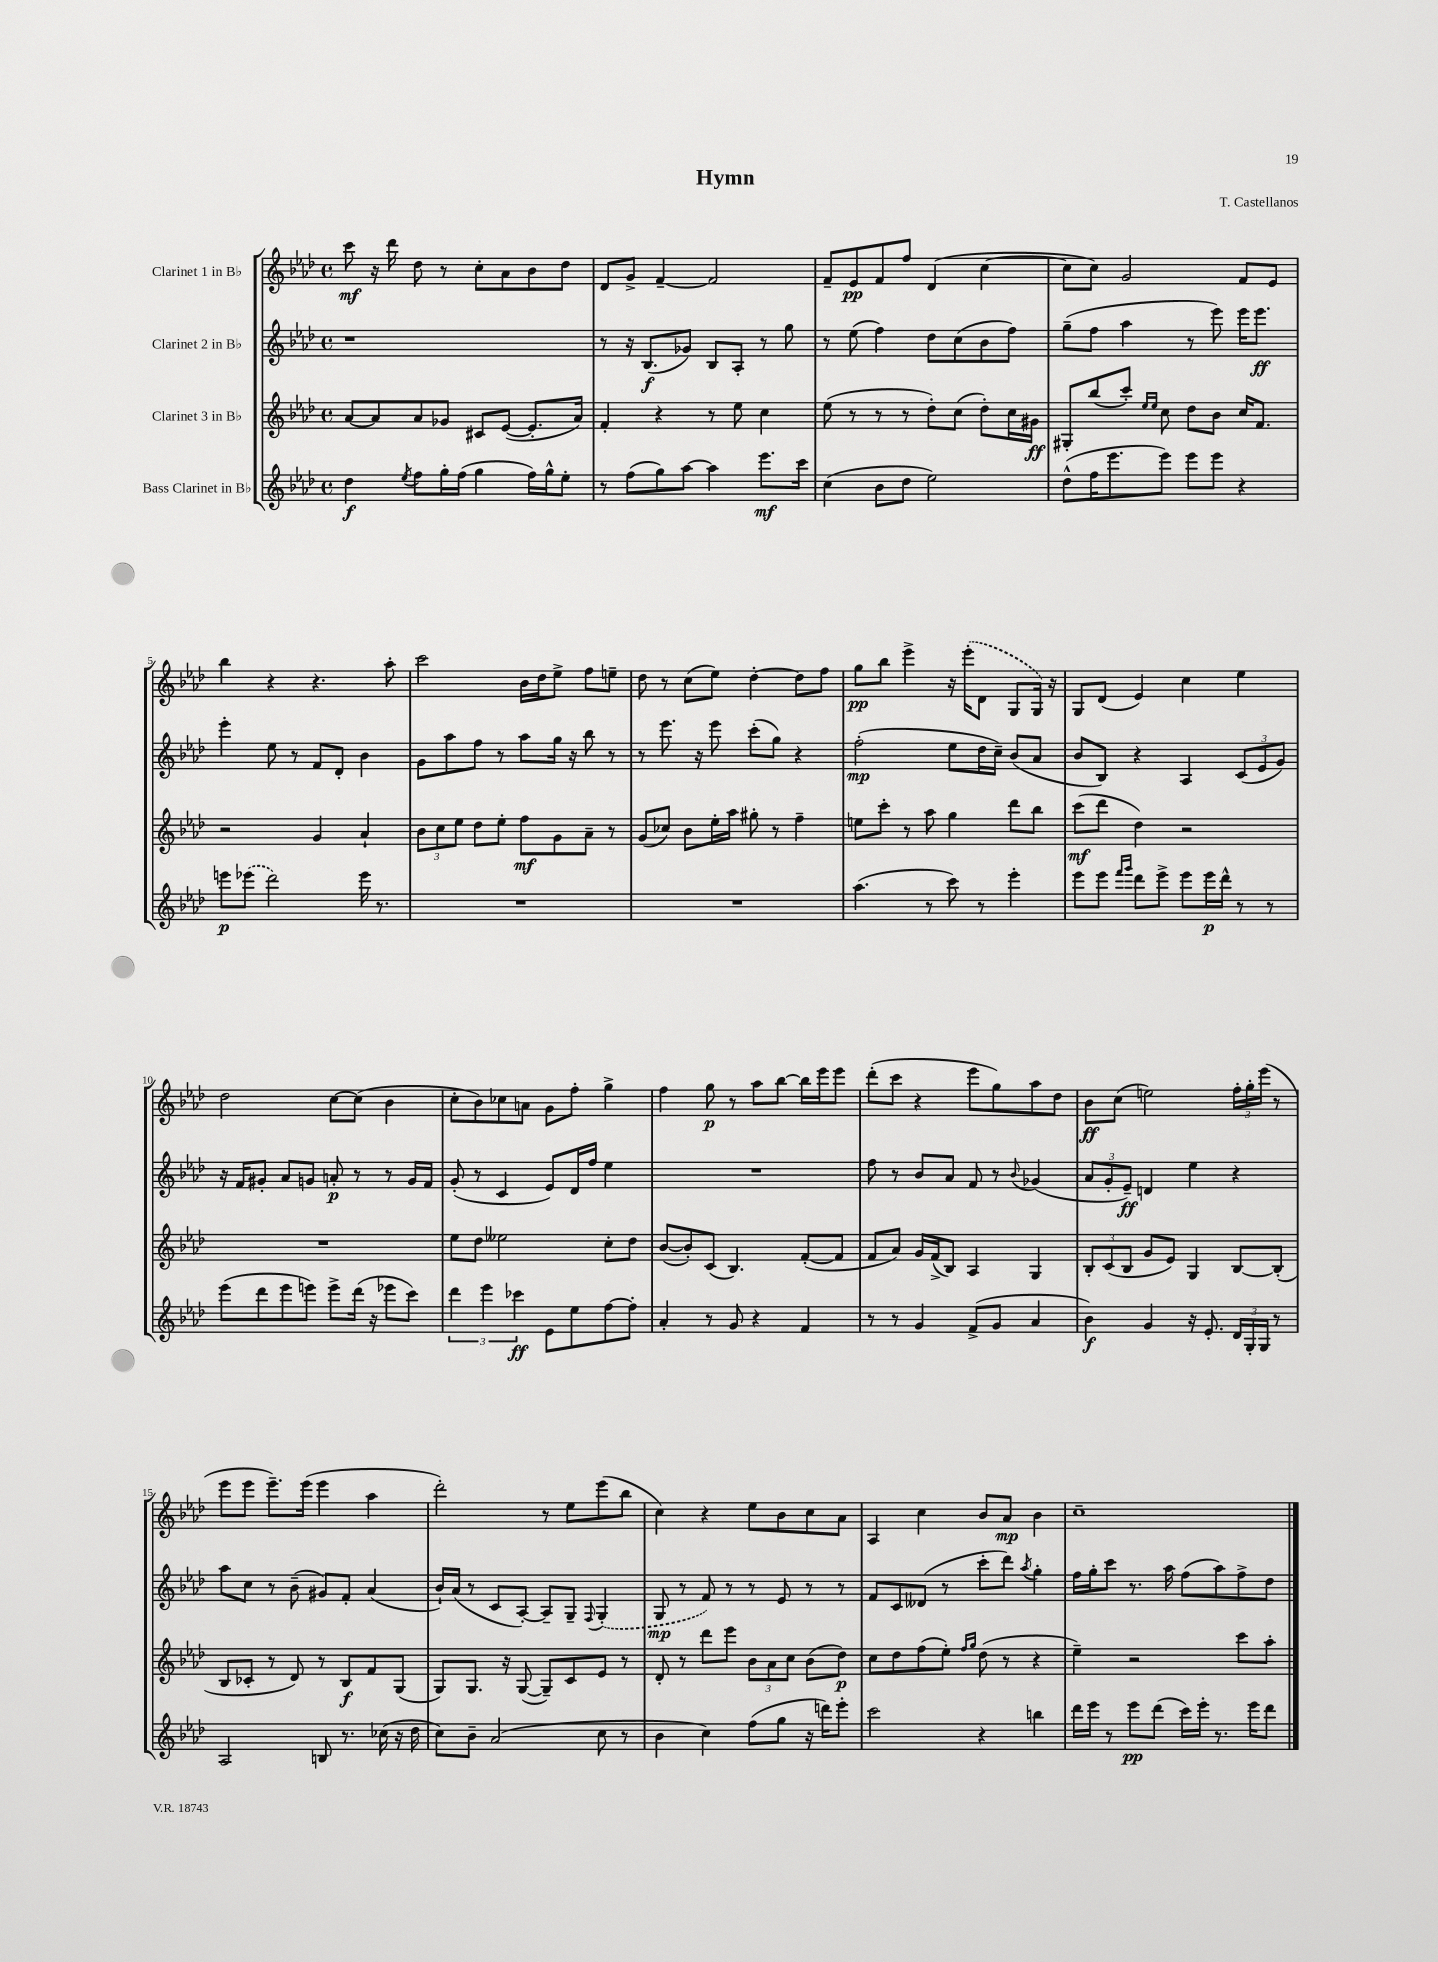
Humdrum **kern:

**kern	**kern	**kern	**kern
*staff4	*staff3	*staff2	*staff1
*clefG2	*clefG2	*clefG2	*clefG2
*k[b-e-a-d-]	*k[b-e-a-d-]	*k[b-e-a-d-]	*k[b-e-a-d-]
*M4/4	*M4/4	*M4/4	*M4/4
*met(c)	*met(c)	*met(c)	*met(c)
4dd-	[8a-	1r	8ccc
.	8a-]	.	16r
.	.	.	16ddd-
8qee-	.	.	.
8ff	8a-	.	8dd-
16gg'	8g-	.	8r
(16ff	.	.	.
4gg	8c#	.	8cc'
.	([8e-	.	8a-
16ff)	8.e-']	.	8b-
16gg^^	.	.	.
8ee-'	.	.	8dd-
.	16a-)	.	.
=	=	=	=
8r	4f'	8r	8d-
(8ff	.	16r	8g^
.	.	(8.B-	.
8gg)	4r	.	[4f~
[8aa-	.	8g-)	.
4aa-]	8r	8B-	2f]
.	8ee-	8A-'	.
8.eee-	4cc	8r	.
.	.	8gg	.
16ccc	.	.	.
=	=	=	=
(4cc	(8ee-	8r	8f~
.	8r	(8ee-	8e-
8b-	8r	4ff)	8f
8dd-	8r	.	8ff
2ee-)	8dd-')	8dd-	(4d-
.	(8cc	(8cc	.
.	8dd-')	8b-	[4cc
.	16cc	8ff)	.
.	16g#	.	.
=	=	=	=
(8dd-^^	8G#'	(8gg~	8cc]
16ff	(8bb-	8ff	8cc)
8.eee-	.	.	.
.	8ccc')	4aa-	2g
.	16qqee-	.	.
.	16qqee-	.	.
8eee-)	8cc	.	.
8eee-	8dd-	8r	.
8eee-	8b-	8eee-)	.
4r	16cc	16eee-	8f
.	8.f	8.eee-	.
.	.	.	8e-
=	=	=	=
8eee	2r	4eee-'	4bb-
(8eee-	.	.	.
2ddd-)	.	8ee-	4r
.	.	8r	.
.	4g	8f	4.r
.	.	8d-'	.
16eee-	4a-`	4b-	.
8.r	.	.	.
.	.	.	8aa-'
=	=	=	=
1r	12b-	8g	2ccc
.	12cc	.	.
.	.	8aa-	.
.	12ee-	.	.
.	8dd-	8ff	.
.	8ee-'	8r	.
.	8ff	8aa-	16b-
.	.	.	16dd-
.	8g	16gg	8ee-^
.	.	16r	.
.	8a-~	8bb-	8ff
.	8r	8r	8ee~
=	=	=	=
1r	(8g	8r	8dd-
.	8cc-)	8.eee-	8r
.	8b-	.	(8cc
.	.	16r	.
.	16ee-'	8eee-	8ee-)
.	16aa-	.	.
.	8gg#'	(8ccc'	[4dd-'
.	8r	8gg)	.
.	4ff~	4r	8dd-]
.	.	.	8ff
=	=	=	=
(4.aa-	8ee	(2ff'	8gg
.	8ccc'	.	8bb-
.	8r	.	4eee-^
8r	8aa-	.	.
8ccc)	4gg	8ee-	16r
.	.	.	(16eee-'
8r	.	16dd-	8d-
.	.	16cc~)	.
4eee-'	8ddd-	(8b-	8G
.	8bb-	8a-	16G)
.	.	.	16r
=	=	=	=
8eee-	(8ccc	8b-	8G
8eee-	8ddd-	8B-)	(8d-
16qqfff	.	.	.
16qqggg	.	.	.
8ddd-	4dd-)	4r	4e-)
8eee-^	.	.	.
8eee-	2r	4A-	4cc
16eee-	.	.	.
16ddd-^^	.	.	.
8r	.	(12c	4ee-
.	.	12e-	.
8r	.	.	.
.	.	12g)	.
=	=	=	=
(8eee-	1r	16r	2dd-
.	.	16f	.
8ddd-	.	8g#'	.
8eee-	.	8a-	.
8eee)	.	8g	.
8eee^	.	8a'	[8cc
(16ddd-	.	8r	(8cc]
16r	.	.	.
8eee-	.	8r	4b-
8ccc)	.	16g	.
.	.	16f	.
=	=	=	=
6ddd-	8ee-	(8g'	8cc'
.	8dd-	8r	8b-)
6eee-	.	.	.
.	2ee--	4c	8cc-
6ccc-	.	.	.
.	.	.	8a
8e-	.	8e-)	8g
8ee-	.	16d-	8ff'
.	.	16ff	.
[8ff	8cc'	4ee-	4gg^
8ff']	8dd-	.	.
=	=	=	=
4a-'	([8b-	1r	4ff
.	8b-'])	.	.
8r	(8c	.	8gg
8g	4.B-)	.	8r
4r	.	.	8aa-
.	.	.	[8bb-
4f	([8f'	.	16bb-]
.	.	.	16eee-
.	8f]	.	8eee-
=	=	=	=
8r	8f	8ff	(8ddd-'
8r	8a-)	8r	8ccc
4g	16g	8b-	4r
.	(16f^	.	.
.	8B-)	8a-	.
(8f^	4A-	8f	8eee-
8g	.	8r	8gg)
.	.	8qqb-	.
4a-	4G	(4g-	8aa-
.	.	.	8dd-
=	=	=	=
4b-)	12B-'	12a-	8b-
.	(12c	12g'	.
.	.	.	(8cc
.	12B-	12e-~)	.
4g	8g	4d	2ee)
.	8e-)	.	.
16r	4G	4ee-	.
8.e-'	.	.	.
24d-	[8B-	4r	24ff'
24G'	.	.	24gg'
24G	.	.	(24eee-
8r	(8B-']	.	8r
=	=	=	=
2A-	8B-	8aa-	8eee-
.	8c-'	8cc	8eee-
.	8r	8r	8.eee-~)
.	8d-)	(8b-~	.
.	.	.	(16eee-
8B	8r	8g#)	4eee-
8.r	8B-	8f'	.
.	8f	(4a-	4aa-
(16cc-	.	.	.
16r	(8G	.	.
16dd-	.	.	.
=	=	=	=
8cc)	8G)	16b-`)	2ddd-')
.	.	(16a-	.
8b-~	8.G	8r	.
(2a-	.	8c	.
.	16r	.	.
.	([8G	[8A-')	.
.	8G~])	8A-~]	8r
.	8c	8G~	8ee-
.	.	8qqF	.
8cc	8e-	(4G'	(8eee-
8r	8r	.	8bb-
=	=	=	=
4b-	8d-'	8G	4cc)
.	8r	8r	.
4cc)	8ddd-	8f)	4r
.	8eee-	8r	.
(8ff	12b-	8r	8ee-
.	12a-	.	.
8gg	.	8e-	8b-
.	12cc	.	.
16r	(8b-	8r	8cc
16ddd)	.	.	.
8eee-'	8dd-)	8r	8a-
=	=	=	=
2ccc	8cc	8f	4A-
.	8dd-	8c	.
.	(8ff	(8d--	4cc
.	8ee-')	8r	.
.	16qqff	.	.
.	16qqgg	.	.
4r	(8dd-	8ccc'	8b-
.	8r	8ddd-)	8a-
.	.	8qaa-	.
4bb	4r	4gg'	4b-
=	=	=	=
16ddd-	4ee-~)	16ff	1cc~
16eee-	.	16gg'	.
8r	.	8ccc	.
8eee-	2r	8.r	.
(8ddd-	.	.	.
.	.	16aa-	.
16ccc)	.	(8ff	.
16eee-'	.	.	.
8.r	.	8aa-)	.
.	8ccc	8ff^	.
16eee-	.	.	.
8ddd-	8aa-'	8dd-	.
==	==	==	==
*-	*-	*-	*-
